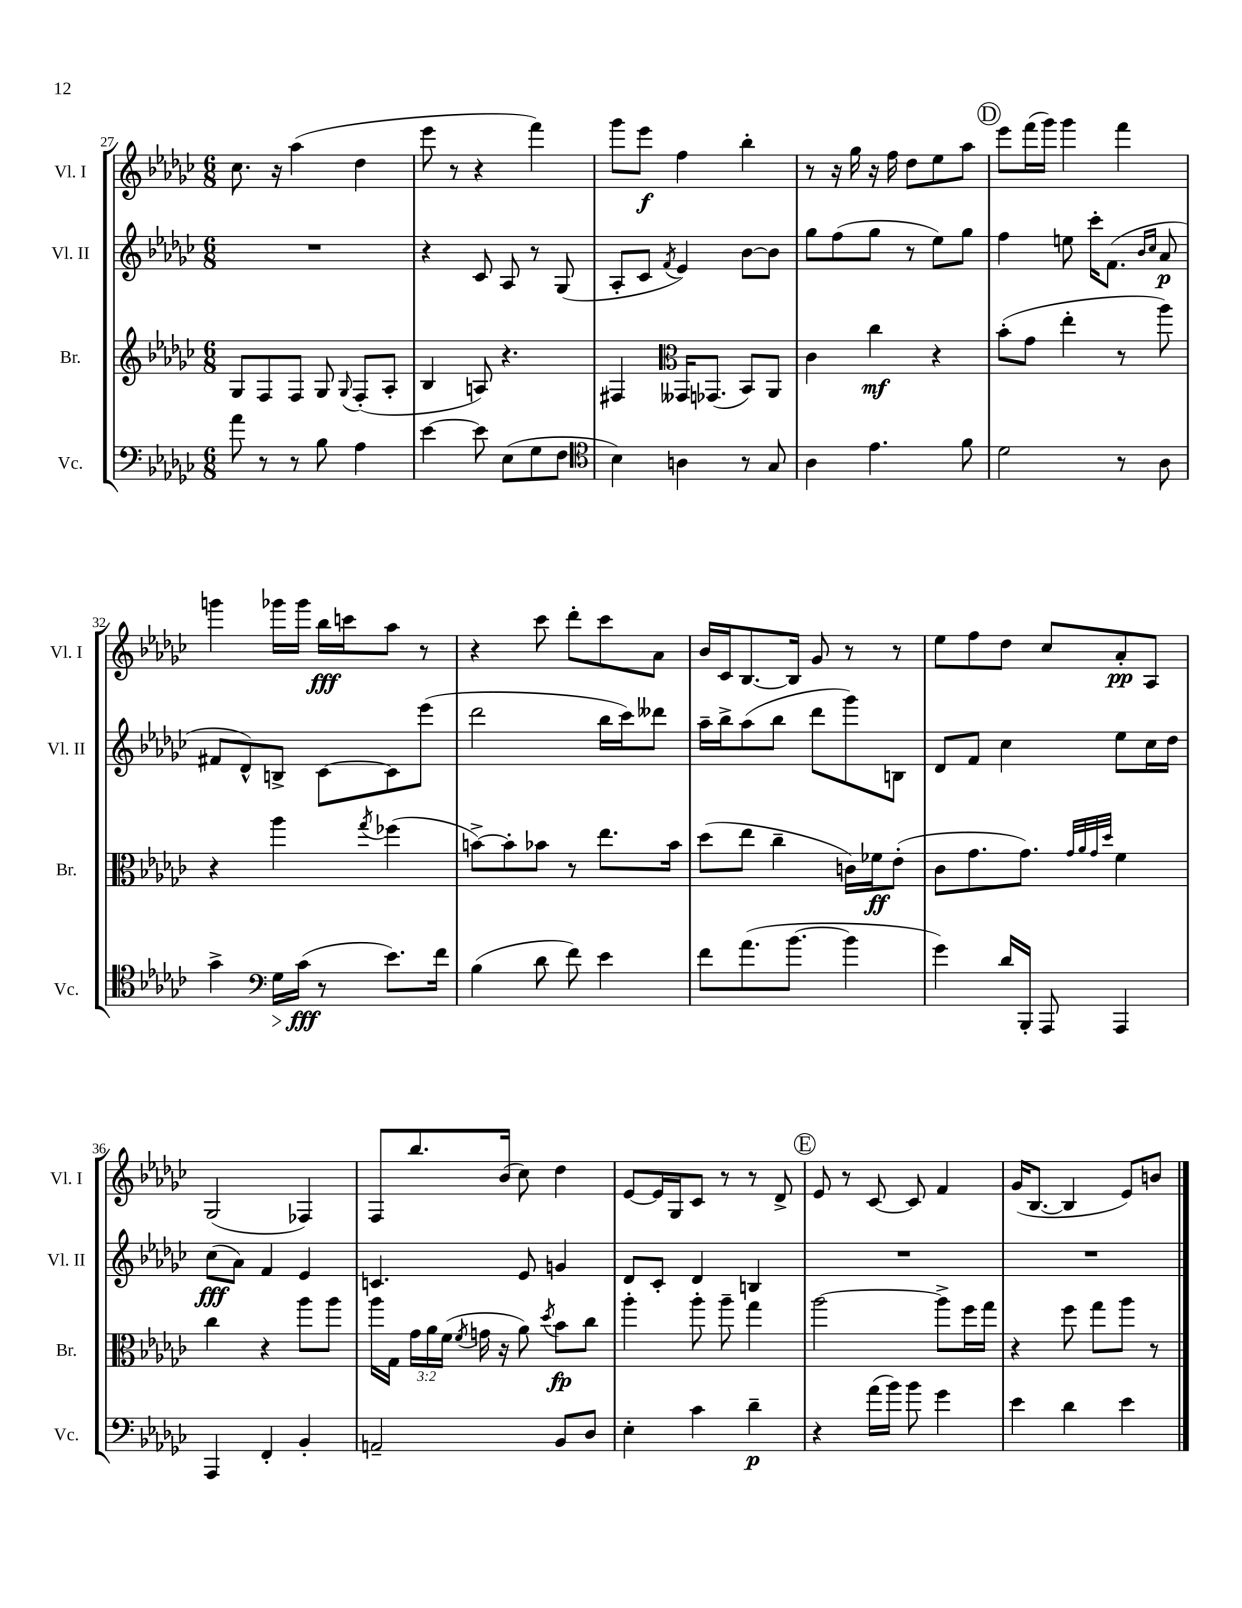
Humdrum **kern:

**kern	**dynam	**kern	**dynam	**kern	**dynam	**kern	**dynam
*part4	*part4	*part3	*part3	*part2	*part2	*part1	*part1
*staff4	*staff4	*staff3	*staff3	*staff2	*staff2	*staff1	*staff1
*I"Vc.	*	*I"Br.	*	*I"Vl. II	*	*I"Vl. I	*
*I'Vc.	*	*I'Br.	*	*I'Vl. II	*	*I'Vl. I	*
*clefF4	*	*clefG2	*	*clefG2	*	*clefG2	*
*k[b-e-a-d-g-c-]	*	*k[b-e-a-d-g-c-]	*	*k[b-e-a-d-g-c-]	*	*k[b-e-a-d-g-c-]	*
*M6/8	*	*M6/8	*	*M6/8	*	*M6/8	*
=27	=27	=27	=27	=27	=27	=27	=27
8a-\	.	8G-/L	.	2.r	.	8.cc-\	.
8r	.	8F/	.	.	.	.	.
.	.	.	.	.	.	16r	.
8r	.	8F/J	.	.	.	(4aa-\	.
8B-\	.	8G-/	.	.	.	.	.
.	.	8qqG-/	.	.	.	.	.
4A-\	.	(8F'/L	.	.	.	4dd-\	.
.	.	8A-'/J	.	.	.	.	.
=28	=28	=28	=28	=28	=28	=28	=28
[4e-\	.	4B-/	.	4r	.	8eee-\	.
.	.	.	.	.	.	8r	.
8e-\]	.	8An/)	.	8c-/	.	4r	.
(8E-\L	.	4.r	.	8A-/	.	.	.
8G-\	.	.	.	8r	.	4fff\)	.
8F\J	.	.	.	(8G-/	.	.	.
=29	=29	=29	=29	=29	=29	=29	=29
*clefC4	*	*	*	*	*	*	*
4B-\)	.	4F#X/	.	8A-'/L	.	8ggg-\L	.
.	.	.	.	8c-/J	.	8eee-\J	f
*	*	*clefC3	*	*	*	*	*
.	.	.	.	8qf/	.	.	.
4An\	.	16GG--X/KL	.	4e-/)	.	4ff\	.
.	.	(8.GG-X/J	.	.	.	.	.
8r	.	8BB-/L)	.	[8b-\L	.	4bb-'\	.
8G-/	.	8AA-/J	.	8b-\J]	.	.	.
=30	=30	=30	=30	=30	=30	=30	=30
4A-\	.	4c-\	.	8gg-\L	.	8r	.
.	.	.	.	(8ff\	.	16r	.
.	.	.	.	.	.	16gg-\	.
4.e-\	.	4cc-\	mf	8gg-\J	.	16r	.
.	.	.	.	.	.	16ff\	.
.	.	.	.	8r	.	8dd-\L	.
.	.	4r	.	8ee-\L)	.	8ee-\	.
8f\	.	.	.	8gg-\J	.	8aa-\J	.
!!LO:REH:place=s1:t=D
=31	=31	=31	=31	=31	=31	=31	=31
2d-\	.	(8b-'\L	.	4ff\	.	8eee-\L	.
.	.	8g-\J	.	.	.	(16fff\L	.
.	.	.	.	.	.	16ggg-\JJ)	.
.	.	4ee-'\	.	8een\	.	4ggg-\	.
.	.	.	.	16ccc-'\KL	.	.	.
.	.	.	.	(8.f\J	.	.	.
8r	.	8r	.	.	.	4fff\	.
.	.	.	.	16qqb-/LL	.	.	.
.	.	.	.	16qqcc-/JJ	.	.	.
8A-\	.	8aa-\)	.	8a-/	p	.	.
!!LO:LB:g=z
=32	=32	=32	=32	=32	=32	=32	=32
4g-^\	.	4r	.	8f#X/L	.	4gggn\	.
.	.	.	.	8d-^^/)	.	.	.
*clefF4	*	*	*	*	*	*	*
!	!LO:HP:b	!	!	!	!	!	!
16G-\LL	>	4aa-\	.	8Bn^/J	.	16ggg-X\LL	.
(16c-\JJ	fff	.	.	.	.	16ggg-\JJ	.
8r	]	.	.	[8c-\L	.	16bb-\LL	fff
.	.	.	.	.	.	16cccn\J	.
.	.	8qgg-/	.	.	.	.	.
8.e-\L)	.	(4ff-X\	.	8c-\]	.	8aa-\J	.
.	.	.	.	(8eee-\J	.	8r	.
16f\Jk	.	.	.	.	.	.	.
=33	=33	=33	=33	=33	=33	=33	=33
(4B-\	.	[8bn^\L)	.	2ddd-\	.	4r	.
.	.	8b'\]	.	.	.	.	.
8d-\	.	8b-X\J	.	.	.	8ccc-\	.
8f\)	.	8r	.	.	.	8ddd-'\L	.
4e-\	.	8.ee-\L	.	16bb-\LL	.	8ccc-\	.
.	.	.	.	16ccc-\J)	.	.	.
.	.	.	.	8ddd--X\J	.	8a-\J	.
.	.	16b-\Jk	.	.	.	.	.
=34	=34	=34	=34	=34	=34	=34	=34
8f\L	.	(8dd-\L	.	16aa-~\LL	.	16b-/LL	.
.	.	.	.	16bb-^\J	.	16c-/J	.
(8.a-\	.	8ee-\J	.	(8aa-\	.	[8.B-/	.
.	.	4cc-~\	.	8bb-\J	.	.	.
[8.b-\J	.	.	.	.	.	16B-/Jk]	.
.	.	.	.	8ddd-\L	.	8g-/	.
4b-\]	.	16cn\LL)	.	8ggg-\)	.	8r	.
.	.	16f-X\J	ff	.	.	.	.
.	.	(8e-'\J	.	8Bn\J	.	8r	.
=35	=35	=35	=35	=35	=35	=35	=35
4g-\)	.	8c-\L	.	8d-/L	.	8ee-\L	.
.	.	8.g-\	.	8f/J	.	8ff\	.
16d-/LL	.	.	.	4cc-\	.	8dd-\J	.
16BBB-'/JJ	.	8.g-\J)	.	.	.	.	.
8AAA-/	.	.	.	.	.	8cc-/L	.
.	.	32qqg-/LLL	.	.	.	.	.
.	.	32qqa-/	.	.	.	.	.
.	.	32qqg-/	.	.	.	.	.
.	.	32qqdd-/JJJ	.	.	.	.	.
4AAA-/	.	4f\	.	8ee-\L	.	8a-'/	pp
.	.	.	.	16cc-\L	.	8A-/J	.
.	.	.	.	16dd-\JJ	.	.	.
!!LO:LB:g=z
=36	=36	=36	=36	=36	=36	=36	=36
4AAA-/	.	4cc-\	.	(8cc-\L	fff	(2G-/	.
.	.	.	.	8a-\J)	.	.	.
4FF'/	.	4r	.	4f/	.	.	.
4BB-'/	.	8aa-\L	.	4e-/	.	4F-X/)	.
.	.	8aa-\J	.	.	.	.	.
=37	=37	=37	=37	=37	=37	=37	=37
2AAn~/	.	16aa-\LL	.	4.cn/	.	8F/L	.
.	.	16G-\JJ	.	.	.	.	.
.	.	24g-\LL	.	.	.	8.bb-/	.
.	.	24a-\	.	.	.	.	.
.	.	(24f\JJ	.	.	.	.	.
.	.	8qf/	.	.	.	.	.
.	.	16gn\	.	.	.	.	.
.	.	16r	.	.	.	(16b-/Jk	.
.	.	8a-\)	.	8e-/	.	8cc-\)	.
.	.	8qdd-/	.	.	.	.	.
8BB-/L	.	8b-\L	fp	4gn/	.	4dd-\	.
8D-/J	.	8cc-\J	.	.	.	.	.
=38	=38	=38	=38	=38	=38	=38	=38
4E-'\	.	4aa-'\	.	8d-/L	.	[8e-/L	.
.	.	.	.	8c-'/J	.	16e-/L]	.
.	.	.	.	.	.	16G-/J	.
4c-\	.	8aa-'\	.	4d-/	.	8c-/J	.
.	.	8aa-~\	.	.	.	8r	.
4d-~\	p	4gg-\	.	4Bn/	.	8r	.
.	.	.	.	.	.	8d-^/	.
!!LO:REH:place=s1:t=E
=39	=39	=39	=39	=39	=39	=39	=39
4r	.	[2aa-\	.	2.r	.	8e-/	.
.	.	.	.	.	.	8r	.
(16a-\LL	.	.	.	.	.	[8c-/	.
16b-\JJ)	.	.	.	.	.	.	.
8b-\	.	.	.	.	.	8c-/]	.
4g-\	.	8aa-^\L]	.	.	.	4f/	.
.	.	16ff\L	.	.	.	.	.
.	.	16gg-\JJ	.	.	.	.	.
=40	=40	=40	=40	=40	=40	=40	=40
4e-\	.	4r	.	2.r	.	(16g-/KL	.
.	.	.	.	.	.	[8.B-/J	.
4d-\	.	8ff\	.	.	.	4B-/]	.
.	.	8gg-\L	.	.	.	.	.
4e-\	.	8aa-\J	.	.	.	8e-/L)	.
.	.	8r	.	.	.	8bn/J	.
==	==	==	==	==	==	==	==
*-	*-	*-	*-	*-	*-	*-	*-
